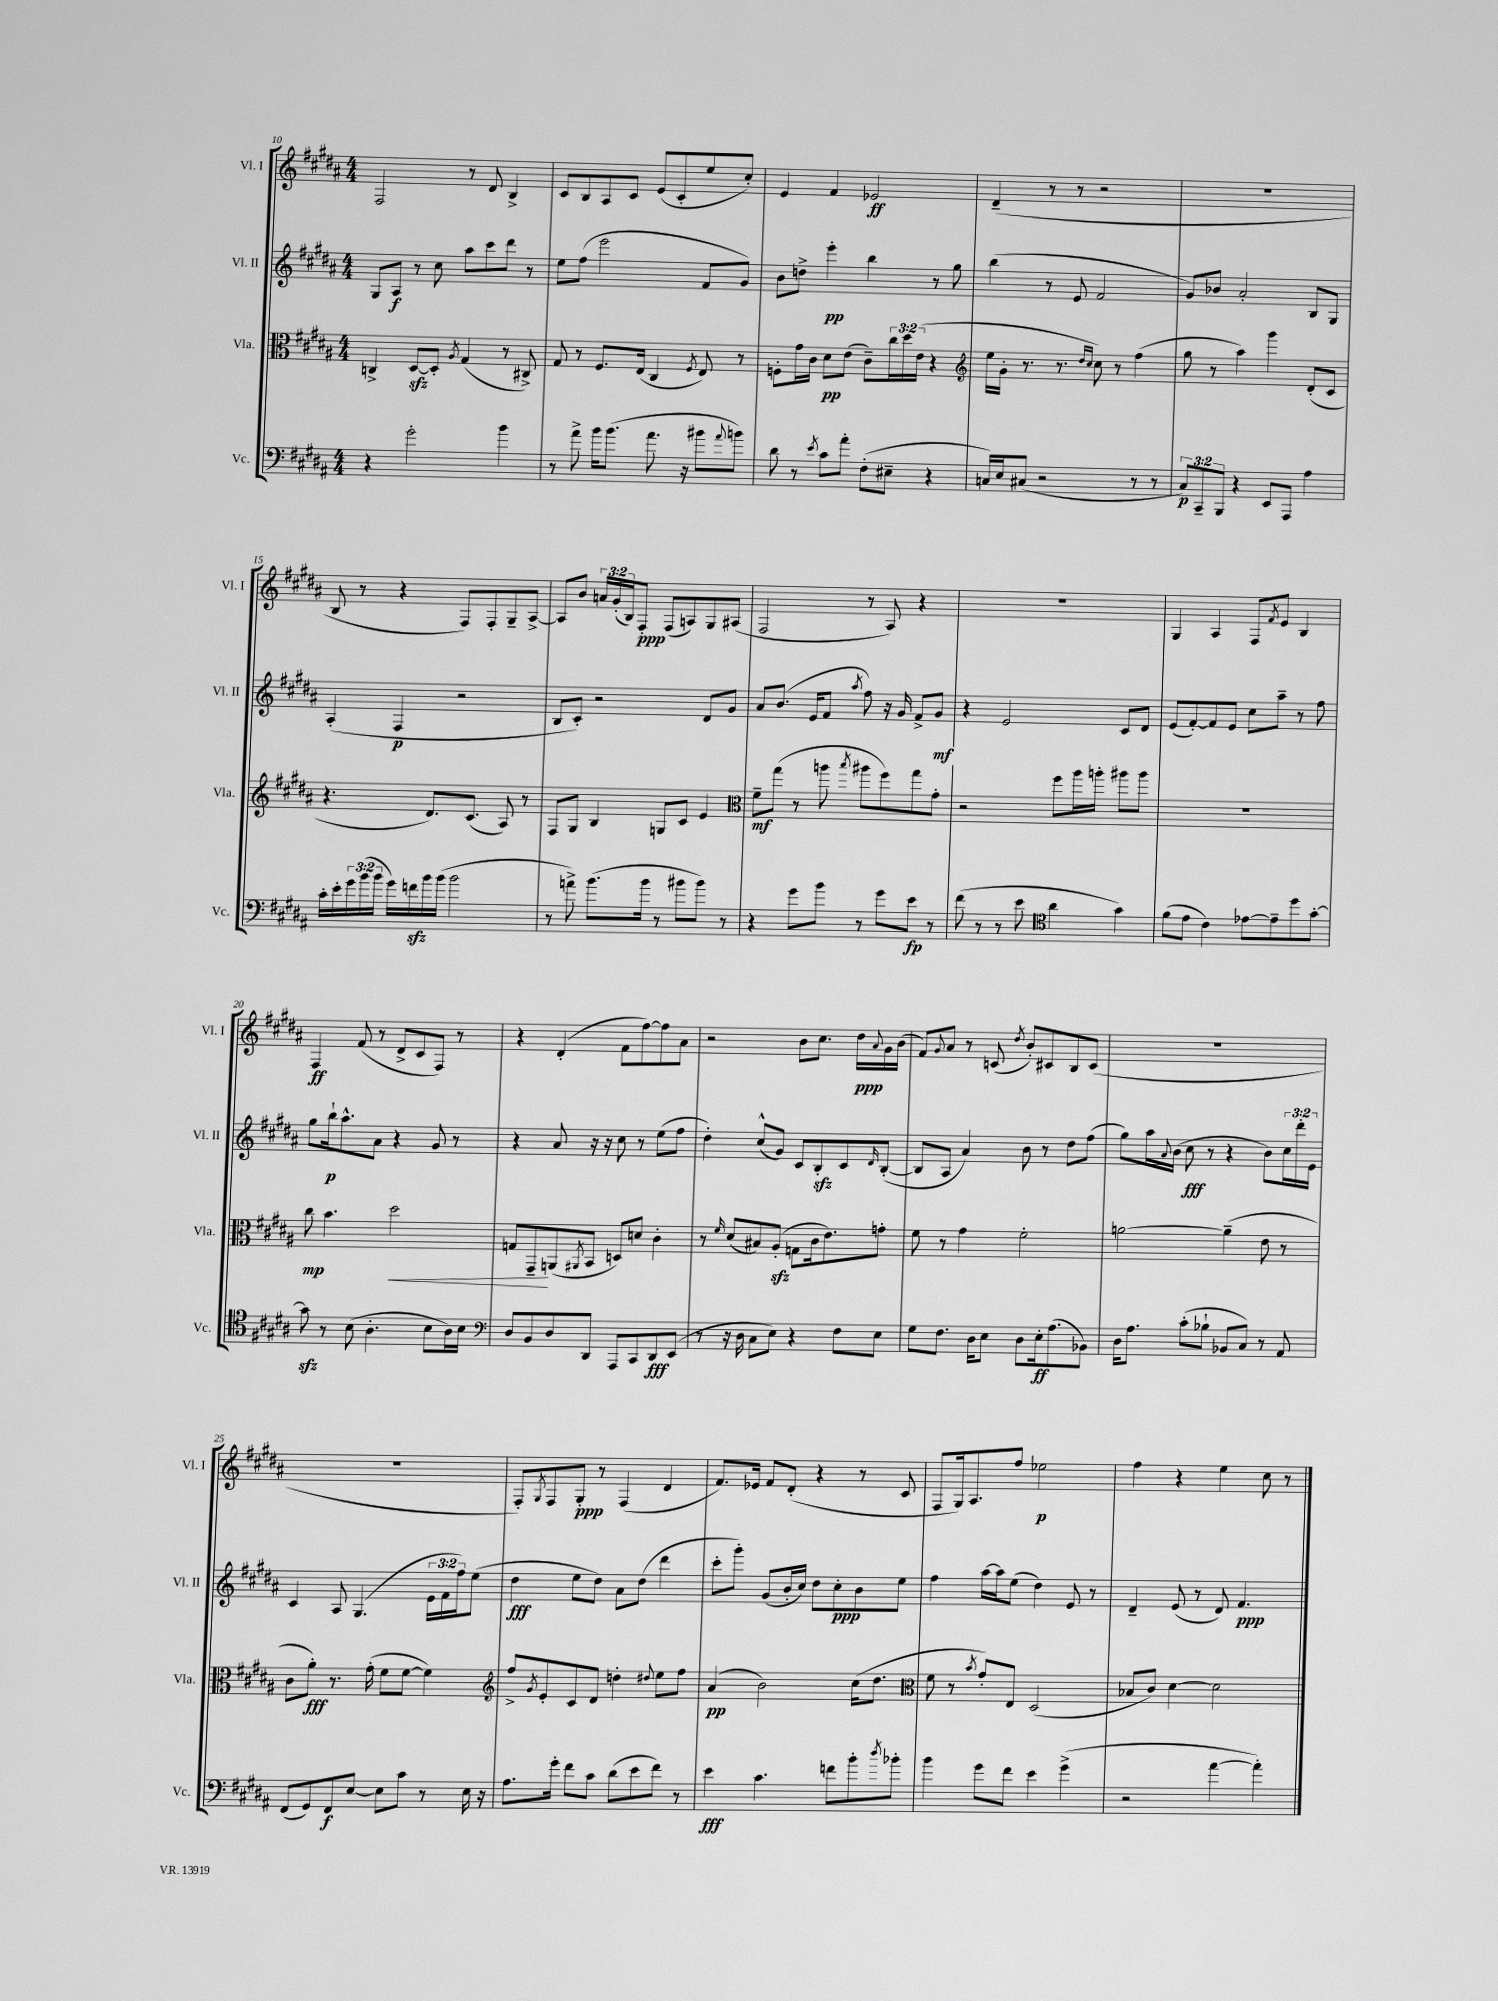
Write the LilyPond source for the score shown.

<<
\new StaffGroup <<
\new Staff = "s0" \with { instrumentName = "Vl. I" shortInstrumentName = "Vl. I" } {
    \clef treble \key b \major \numericTimeSignature \time 4/4 \override Staff.TupletNumber.text = #tuplet-number::calc-fraction-text
    fis2 r8 dis'8 b4-> |
    cis'8 b8 ais8 cis'8 e'8( cis'8-. e''8 cis''8-.) |
    e'4 fis'4 ees'2\ff |
    dis'4--( r8 r8 r2 |
    R1 |
    b8 r8 r4 fis8) fis8-. gis8-- ais8~-> |
    ais8 b'8 \tuplet 3/2 { a'16 gis'16-.( b16) } fis8-.\ppp fis8( a8) gis8 ais8( |
    fis2 r8 ais8) r4 |
    R1 |
    gis4 ais4 fis8 \acciaccatura { fis'8 } e'8 b4 |
    fis4\ff fis'8( r8 dis'8-> cis'8 fis8) r8 |
    r4 dis'4-.( fis'8 fis''8~) fis''8 ais'8 |
    r2 b'8 cis''8. dis''16\ppp \appoggiatura { ais'8 } gis'16 b'16( |
    fis'8) \appoggiatura { gis'8 } ais'8 r8 c'8( \acciaccatura { dis''8 } b'8-.) cis'8 b8 cis'8( |
    R1 |
    R1 |
    fis8-.) \acciaccatura { gis8 } fis8 gis8-.\ppp r8 fis4( dis'4 |
    fis'8.) ees'16 fis'8 dis'8-.( r4 r8 cis'8 |
    fis8 gis16) ais8. fis''8 ees''2\p |
    fis''4 r4 e''4 cis''8 r8 \bar "|." |
}
\new Staff = "s1" \with { instrumentName = "Vl. II" shortInstrumentName = "Vl. II" } {
    \clef treble \key b \major \numericTimeSignature \time 4/4 \override Staff.TupletNumber.text = #tuplet-number::calc-fraction-text
    gis8 ais8\f r8 cis''8 ais''8 cis'''8 dis'''8 r8 |
    e''8 fis''8( e'''2 fis'8 gis'8) |
    b'8 d''8-> e'''4-.\pp b''4 r8 gis''8 |
    b''4( r8 e'8 fis'2 |
    gis'8) bes'8 ais'2-. b8 gis8 |
    ais4-.( fis4\p r2 |
    b8 cis'8-.) r2 dis'8 gis'8 |
    ais'8 b'8.( e'16 fis'8 \acciaccatura { ais''8 } fis''8) r16 gis'16 fis'8-> gis'8\mf |
    r4 e'2 cis'8 dis'8 |
    e'8( fis'8~-.) fis'8 e'8 cis''8 ais''8-- r8 fis''8 |
    gis''8 b''16-!\p ais''8.-^ ais'8 r4 gis'8 r8 |
    r4 ais'8 r16 r16 cis''8 r8 e''8( fis''8 |
    dis''4-.) cis''8-^( gis'8) cis'8 b8-.\sfz cis'8 \grace { dis'16 } b8~-.( |
    b8 ais8 ais'4) b'8 r8 dis''8 fis''8( |
    gis''8) ais''16 \appoggiatura { ais'8 } b'16( cis''8\fff r8 r4 b'8) \tuplet 3/2 { cis''16 dis'''16-. e'16 } |
    cis'4 ais8 gis4.( \tuplet 3/2 { e'16 fis'16 fis''16) } e''8( |
    dis''4\fff e''8 dis''8) ais'8 dis''8( dis'''4 |
    cis'''8-. gis'''8-.) gis'8( b'16-. cis''16) dis''8 cis''8-.\ppp b'8 e''8 |
    fis''4 ais''16~ ais''16 e''8( dis''4) e'8 r8 |
    dis'4-- e'8( r8 dis'8) fis'4.\ppp \bar "|." |
}
\new Staff = "s2" \with { instrumentName = "Vla." shortInstrumentName = "Vla." } {
    \clef alto \key b \major \numericTimeSignature \time 4/4 \override Staff.TupletNumber.text = #tuplet-number::calc-fraction-text
    c4-> dis8~\sfz dis8-. \acciaccatura { ais8 } gis4( r8 cis8->) |
    gis8 r8 fis8. e16( cis4 \acciaccatura { fis8 } e8) r8 |
    f8-. gis'16 cis'16 dis'8\pp e'8( cis'8--) \tuplet 3/2 { cis''16 dis''16 e'16( } r4 |
    \clef treble e''16 gis'16-. r8. r8. \grace { dis''16 cis''16 } cis''8) r8 fis''4( |
    gis''8 r8 ais''4) gis'''4 dis'8-.( cis'8 |
    r4. dis'8.) cis'8.( ais8) r8 |
    fis8 gis8 b4 g8 cis'8 e'4 |
    \clef alto fis'8--\mf gis''8( r8 a''8 \acciaccatura { b''8 } ais''8 fis''8) gis''8 gis'8-. |
    r2 fis''8 ais''16 a''16-. ais''8 ais''8 |
    R1 |
    cis''8\mp b'4. dis''2\< |
    g8 gis,8--\! a,8( \acciaccatura { ais,8 } b,8 d8) d'8 cis'4-. |
    r8 \grace { fis'16 } dis'8( bis8) ais8-.\sfz( g8 cis'16 e'8.) g'8-. |
    fis'8 r8 gis'4 fis'2-. |
    a'2~ a'4--( e'8 r8 |
    cis'8 ais'8-.\fff) r8. gis'16-.( fis'8 fis'8~ fis'4) |
    \clef treble fis''8-> \acciaccatura { gis'8 } e'8-. cis'8 dis'8 d''4-. \appoggiatura { dis''8 } e''8 fis''8 |
    ais'4\pp( b'2) cis''16( dis''8. |
    \clef alto fis'8 r8 \acciaccatura { b'8 } gis'8-.) e8 dis2( |
    bes8 cis'8) dis'4~ dis'2 \bar "|." |
}
\new Staff = "s3" \with { instrumentName = "Vc." shortInstrumentName = "Vc." } {
    \clef bass \key b \major \numericTimeSignature \time 4/4 \override Staff.TupletNumber.text = #tuplet-number::calc-fraction-text
    r4 gis'2-. b'4 |
    r8 ais'8-> b'16 b'8.( ais'8. r16 bis'8 \appoggiatura { ais'8 } b'8) |
    dis'8 r8 \acciaccatura { e'8 } cis'8 ais'8-. fis8-.( eis8-- r4 |
    c16) e16 cis8( r2 r8 r8 |
    \tuplet 3/2 { cis8\p) cis,8-- b,,8 } r4 e,8 ais,,8 ais4 |
    cis'16-. e'16-. \tuplet 3/2 { gis'16 b'16( b'16 } gis'16) f'16\sfz b'16 b'16( b'2 |
    r8 a'8->) b'8.( b'16 r8 bis'8 bis'8) r8 |
    r4 gis'8 b'8 r8 gis'8 e'8\fp r8 |
    fis'8( r8 r8 e'8 \clef tenor ais'4 gis'4) |
    fis'8( e'8 cis'4) ees'8~ ees'8-- dis''8 gis'8~-. |
    gis'8\sfz r8 b8( ais4.-. b8 ais16) b16 |
    \clef bass dis8 b,8 dis8 dis,8 ais,,8 cis,8 dis,8\fff e,8( |
    r8 r16 dis16 cis8 e8) r4 fis8 e8 |
    gis8 fis8. dis16 e8 dis8 e16-.\ff ais8.( bes,8) |
    dis16 ais8. cis'8-.( bes8-! bes,8 cis8) r8 ais,8 |
    fis,8( gis,8) fis,8\f e8~ e8 cis'8 r8 e16 r16 |
    ais8. gis'16-. fis'8 cis'8 dis'8( e'8 fis'8) r8 |
    e'4\fff cis'4. f'8 b'8-. \acciaccatura { dis''8 } bes'8-. |
    b'4 gis'8 fis'8 e'4 gis'4->( |
    r2 ais'4~ ais'4-.) \bar "|." |
}
>>
>>
\layout { \context { \Score currentBarNumber = #10 } }
